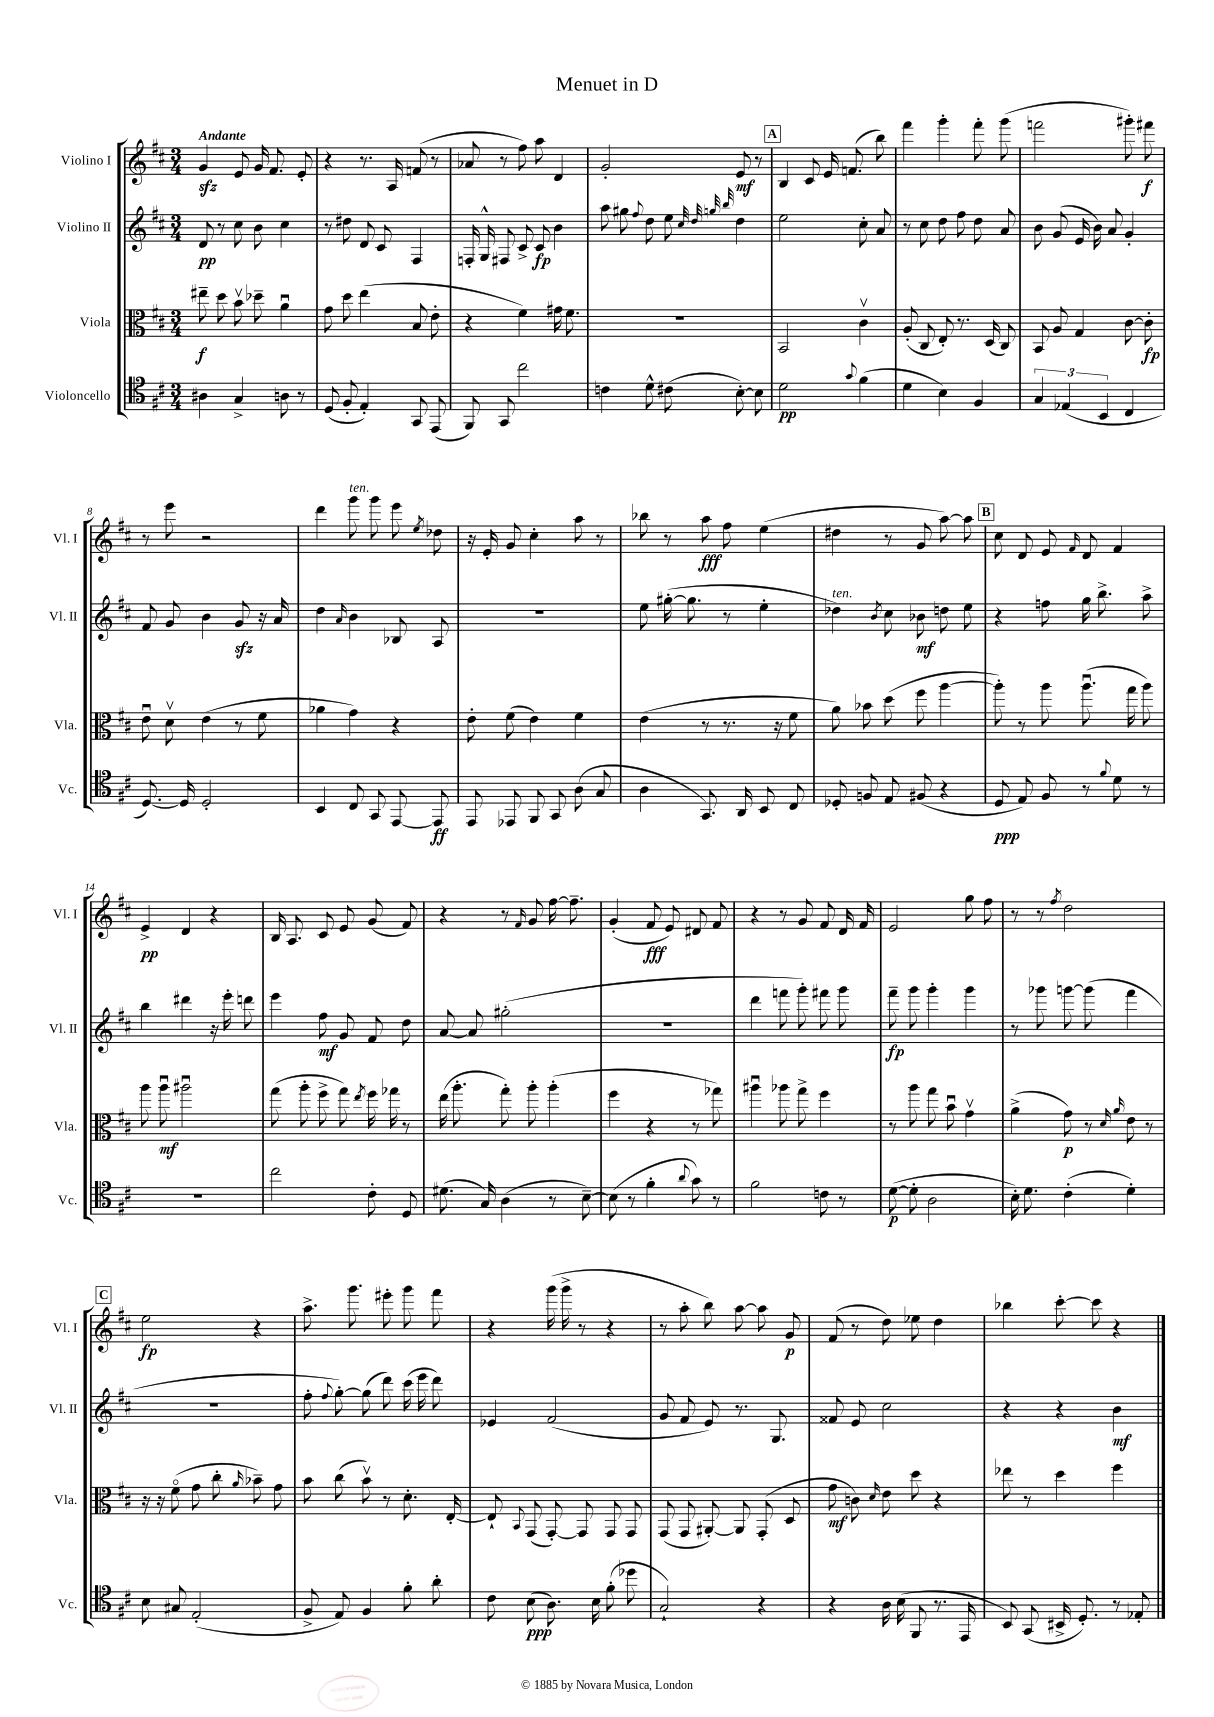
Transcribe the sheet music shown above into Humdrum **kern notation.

**kern	**dynam	**kern	**dynam	**kern	**dynam	**kern	**dynam
*part4	*part4	*part3	*part3	*part2	*part2	*part1	*part1
*staff4	*staff4	*staff3	*staff3	*staff2	*staff2	*staff1	*staff1
*I"Violoncello	*	*I"Viola	*	*I"Violino II	*	*I"Violino I	*
*I'Vc.	*	*I'Vla.	*	*I'Vl. II	*	*I'Vl. I	*
*clefC4	*	*clefC3	*	*clefG2	*	*clefG2	*
*k[f#c#]	*	*k[f#c#]	*	*k[f#c#]	*	*k[f#c#]	*
*M3/4	*	*M3/4	*	*M3/4	*	*M3/4	*
=1	=1	=1	=1	=1	=1	=1	=1
!	!	!	!	!	!	!LO:TX:a:B:t=Andante	!
4A#X\	.	8ee#X~\	f	8d/	pp	4gzz/	.
.	.	8dd\	.	8r	.	.	.
4G^/	.	8bv\	.	8cc#\	.	8e/	.
.	.	8dd-X~\	.	8b\	.	16g/	.
.	.	.	.	.	.	8.f#/	.
8An\	.	4au\	.	4cc#\	.	.	.
8r	.	.	.	.	.	8e'/	.
=2	=2	=2	=2	=2	=2	=2	=2
(8D/	.	8g\	.	8r	.	4r	.
8F#'/	.	8dd\	.	8dd#X\	.	.	.
4E'/)	.	(4ee\	.	8d/	.	8.r	.
.	.	.	.	8c#/	.	.	.
.	.	.	.	.	.	16A/	.
8GG/	.	8B/	.	4F#/	.	(8fn/	.
(8EE/	.	8e'\	.	.	.	8r	.
=3	=3	=3	=3	=3	=3	=3	=3
8FF#/)	.	4r	.	16Fn'/	.	8a-X/	.
.	.	.	.	16G^^/	.	.	.
8GG/	.	.	.	8F#X/	.	8r	.
2cc#\	.	4f#\)	.	8c#^/	.	8ff#\)	.
.	.	.	.	8c#/	fp	8aa\	.
.	.	16g#X\	.	4b\	.	4d/	.
.	.	8.f#\	.	.	.	.	.
=4	=4	=4	=4	=4	=4	=4	=4
4cn\	.	2.r	.	8aa\	.	2g'/	.
.	.	.	.	8gg#X\	.	.	.
.	.	.	.	8qqff#/	.	.	.
8d^^\	.	.	.	8dd\	.	.	.
(8c#X\	.	.	.	8ee\	.	.	.
.	.	.	.	32qqcc#/	.	.	.
.	.	.	.	32qqdd/	.	.	.
.	.	.	.	32qqggn/	.	.	.
.	.	.	.	32qqbb/	.	.	.
[8B'\)	.	.	.	4dd\	.	8e/	mf
8B\]	.	.	.	.	.	8r	.
!!LO:REH:place=s1:t=A
=5	=5	=5	=5	=5	=5	=5	=5
2d\	pp	2BB/	.	2ee\	.	4B/	.
.	.	.	.	.	.	8c#/	.
.	.	.	.	.	.	16e/	.
.	.	.	.	.	.	(8.fn/	.
8qqg/	.	.	.	.	.	.	.
(4f#\	.	4c#v\	.	8cc#'\	.	.	.
.	.	.	.	8a/	.	8bb\)	.
=6	=6	=6	=6	=6	=6	=6	=6
4d\	.	(8A'/	.	8r	.	4fff#\	.
.	.	8C#/	.	8cc#\	.	.	.
4B\)	.	8E'/)	.	8dd\	.	4ggg'\	.
.	.	8.r	.	8ff#\	.	.	.
4F#/	.	.	.	8dd\	.	8fff#'\	.
.	.	(16D/	.	.	.	.	.
.	.	8C#/)	.	8a/	.	(8ggg\	.
=7	=7	=7	=7	=7	=7	=7	=7
6G/	.	8BB/	.	8b\	.	2fffn\	.
.	.	8A/	.	(8g/	.	.	.
(6E-X/	.	.	.	.	.	.	.
.	.	4G/	.	16e/	.	.	.
.	.	.	.	16b\)	.	.	.
6BB/	.	.	.	.	.	.	.
.	.	.	.	8a/	.	.	.
4C#/	.	[8c#\	.	4g'/	.	8ggg#X'\)	.
.	.	8c#'\]	fp	.	.	8fff#X\	f
!!LO:LB:g=z
=8	=8	=8	=8	=8	=8	=8	=8
[8.D/)	.	8eu\	.	8f#/	.	8r	.
.	.	8dv\	.	8g/	.	8eee\	.
16D/]	.	.	.	.	.	.	.
2D'/	.	(4e\	.	4b\	.	2r	.
.	.	8r	.	8gzz/	.	.	.
.	.	8f#\	.	16r	.	.	.
.	.	.	.	16a/	.	.	.
=9	=9	=9	=9	=9	=9	=9	=9
4BB/	.	4a-X\	.	4dd\	.	4ddd\	.
.	.	.	.	16qqa/	.	.	.
!	!	!	!	!	!	!LO:TX:a:i:t=ten.	!
8C#/	.	4g\)	.	4b\	.	8ggg\	.
8GG/	.	.	.	.	.	8ggg\	.
[8EE/	.	4r	.	8B-X/	.	8eee\	.
.	.	.	.	.	.	8qee/	.
8EE/]	ff	.	.	8A/	.	8dd-X\	.
=10	=10	=10	=10	=10	=10	=10	=10
8EE/	.	8e'\	.	2.r	.	16r	.
.	.	.	.	.	.	16e'/	.
8EE-X/	.	(8f#\	.	.	.	8g/	.
8FF#/	.	4e\)	.	.	.	4cc#'\	.
8GG/	.	.	.	.	.	.	.
(8A\	.	4f#\	.	.	.	8aa\	.
8G/	.	.	.	.	.	8r	.
=11	=11	=11	=11	=11	=11	=11	=11
4A\	.	(4e\	.	8ee\	.	8bb-X\	.
.	.	.	.	([16gg#X'\	.	8r	.
.	.	.	.	8.gg#\]	.	.	.
8.GG/)	.	8r	.	.	.	8aa\	fff
.	.	8.r	.	8r	.	8ff#\	.
16AA/	.	.	.	.	.	.	.
8BB/	.	.	.	4ee'\	.	(4ee\	.
.	.	16r	.	.	.	.	.
8C#/	.	8f#\	.	.	.	.	.
=12	=12	=12	=12	=12	=12	=12	=12
!	!	!	!	!LO:TX:a:i:t=ten.	!	!	!
8D-X'/	.	8a\)	.	4dd-X\)	.	4dd#X\	.
8Fn/	.	8b-X\	.	.	.	.	.
.	.	.	.	8qb/	.	.	.
8E/	.	(8dd\	.	8cc#\	.	8r	.
(8F#X/	.	8ff#\	.	8b-X\	mf	8g/	.
4r	.	[4aa\	.	8ddn\	.	[8aa\)	.
.	.	.	.	8ee\	.	8aa\]	.
!!LO:REH:place=s1:t=B
=13	=13	=13	=13	=13	=13	=13	=13
8D/	ppp	8aa'\])	.	4r	.	8cc#\	.
8E/)	.	8r	.	.	.	8d/	.
8F#/	.	8aa\	.	8ffn\	.	8e/	.
.	.	.	.	.	.	16qqf#/	.
8r	.	(8.aau\	.	16gg\	.	8d/	.
.	.	.	.	8.bb^\	.	.	.
8qqf#/	.	.	.	.	.	.	.
8d\	.	.	.	.	.	4f#/	.
.	.	16gg\	.	.	.	.	.
8r	.	8aa\)	.	8aa^\	.	.	.
!!LO:LB:g=z
=14	=14	=14	=14	=14	=14	=14	=14
2.r	.	8aa\	.	4bb\	.	4e^/	pp
.	.	8aau\	mf	.	.	.	.
.	.	2aa#Xu\	.	4ddd#X\	.	4d/	.
.	.	.	.	16r	.	4r	.
.	.	.	.	16eee'\	.	.	.
.	.	.	.	8dddn\	.	.	.
=15	=15	=15	=15	=15	=15	=15	=15
2cc#\	.	(8gg\	.	4eee\	.	16B/	.
.	.	.	.	.	.	8.A/	.
.	.	8aa'\	.	.	.	.	.
.	.	8ff#^\	.	8ff#\	mf	8c#/	.
.	.	8gg\)	.	8g/	.	8e/	.
.	.	8qee/	.	.	.	.	.
8c#'\	.	16ff#\	.	8f#/	.	(8g/	.
.	.	16gg-X\	.	.	.	.	.
8D/	.	8r	.	8dd\	.	8f#/)	.
=16	=16	=16	=16	=16	=16	=16	=16
(8.d#X\	.	(16ee\	.	[8a/	.	4r	.
.	.	8.aa'\	.	.	.	.	.
.	.	.	.	8a/]	.	.	.
16G/)	.	.	.	.	.	.	.
(4A\	.	8gg'\)	.	(2gg#X'\	.	8r	.
.	.	.	.	.	.	16qqf#/	.
.	.	8aa'\	.	.	.	8g/	.
8r	.	(4aa'\	.	.	.	[16ff#\	.
.	.	.	.	.	.	8.ff#~\]	.
[8B~\)	.	.	.	.	.	.	.
=17	=17	=17	=17	=17	=17	=17	=17
(8B\]	.	4ff#\	.	2.r	.	(4g'/	.
8r	.	.	.	.	.	.	.
4f#'\	.	4r	.	.	.	8f#/	fff
.	.	.	.	.	.	8e/)	.
8qqa/	.	.	.	.	.	.	.
8g\)	.	8r	.	.	.	8d#X/	.
8r	.	8gg-X\)	.	.	.	8f#/	.
=18	=18	=18	=18	=18	=18	=18	=18
2f#\	.	4aa#Xu\	.	4ddd\	.	4r	.
.	.	8aa-X\	.	8fffn\	.	8r	.
.	.	8gg^\	.	8ggg'\)	.	8g/	.
8cn\	.	4ff#\	.	8fff#X\	.	8f#/	.
8r	.	.	.	8ggg\	.	16d/	.
.	.	.	.	.	.	16f#/	.
=19	=19	=19	=19	=19	=19	=19	=19
([8d\	p	8r	.	8fff#~\	fp	2e/	.
8d'\]	.	8aa\	.	8ggg\	.	.	.
2A\	.	8gg\	.	4ggg'\	.	.	.
.	.	8bu\	.	.	.	.	.
.	.	4gv\	.	4ggg\	.	8gg\	.
.	.	.	.	.	.	8ff#\	.
=20	=20	=20	=20	=20	=20	=20	=20
16B'\)	.	(4a^\	.	8r	.	8r	.
8.d\	.	.	.	.	.	.	.
.	.	.	.	8ggg-X\	.	8r	.
.	.	.	.	.	.	8qff#/	.
(4c#'\	.	8g\)	p	[8gggn\	.	2dd\	.
.	.	8r	.	(8ggg\]	.	.	.
.	.	16qqd/	.	.	.	.	.
.	.	16qqa/	.	.	.	.	.
4d'\)	.	8e\	.	4fff#\	.	.	.
.	.	8r	.	.	.	.	.
!!LO:LB:g=z
!!LO:REH:place=s1:t=C
=21	=21	=21	=21	=21	=21	=21	=21
8B\	.	16r	.	2.r	.	2ee\	fp
.	.	16r	.	.	.	.	.
8G#X/	.	(8f#\	.	.	.	.	.
(2E'/	.	8g\	.	.	.	.	.
.	.	8cc#'\	.	.	.	.	.
.	.	16qqa/	.	.	.	.	.
.	.	8b-X~\)	.	.	.	4r	.
.	.	8g\	.	.	.	.	.
=22	=22	=22	=22	=22	=22	=22	=22
8F#^/	.	8b\	.	8ff#'\	.	8.aa^\	.
.	.	.	.	8qqff#/	.	.	.
8E/)	.	(8cc#\	.	[8gg'\)	.	.	.
.	.	.	.	.	.	8.ggg\	.
4F#/	.	8bv\)	.	(8gg\]	.	.	.
.	.	8r	.	8ddd\)	.	8eee#X'\	.
8f#'\	.	8.d'\	.	(16ccc#\	.	8ggg\	.
.	.	.	.	16eee\	.	.	.
8a'\	.	.	.	8ddd\)	.	8fff#\	.
.	.	[16E'/	.	.	.	.	.
=23	=23	=23	=23	=23	=23	=23	=23
8c#\	.	8E`/]	.	4e-X/	.	4r	.
.	.	8qqBB/	.	.	.	.	.
(8B\	ppp	(8GG/	.	.	.	.	.
8.A\)	.	[8GG'/)	.	(2f#/	.	(16ggg\	.
.	.	.	.	.	.	16ggg^\	.
.	.	8GG/]	.	.	.	8r	.
16B\	.	.	.	.	.	.	.
(8f#'\	.	8GG/	.	.	.	4r	.
8dd-X\	.	8GG/	.	.	.	.	.
=24	=24	=24	=24	=24	=24	=24	=24
2G`/)	.	(8GG/	.	8g/	.	8r	.
.	.	8GG/	.	8f#/	.	8aa'\	.
.	.	[8AA#X'/)	.	8e/)	.	8bb\)	.
.	.	8AA#/]	.	8.r	.	[8aa\	.
4r	.	(8GG'/	.	.	.	8aa\]	.
.	.	.	.	8.G/	.	.	.
.	.	8D/	.	.	.	8g/	p
=25	=25	=25	=25	=25	=25	=25	=25
4r	.	8g\	mf	8f##X/	.	(8f#/	.
.	.	8cn\)	.	8e/	.	8r	.
.	.	16qqd/	.	.	.	.	.
16A\	.	8e\	.	2cc#\	.	8dd\)	.
(16B\	.	.	.	.	.	.	.
8FF#/	.	8dd\	.	.	.	8ee-X\	.
8.r	.	4r	.	.	.	4dd\	.
16EE/	.	.	.	.	.	.	.
=26	=26	=26	=26	=26	=26	=26	=26
8BB/)	.	8ee-X\	.	4r	.	4bb-X\	.
(8GG/	.	8r	.	.	.	.	.
16BB#X^/	.	4dd\	.	4r	.	[8ccc#'\	.
8.D'/)	.	.	.	.	.	.	.
.	.	.	.	.	.	8ccc#\]	.
8r	.	4ff#\	.	4b\	mf	4r	.
8E-X'/	.	.	.	.	.	.	.
==	==	==	==	==	==	==	==
*-	*-	*-	*-	*-	*-	*-	*-
